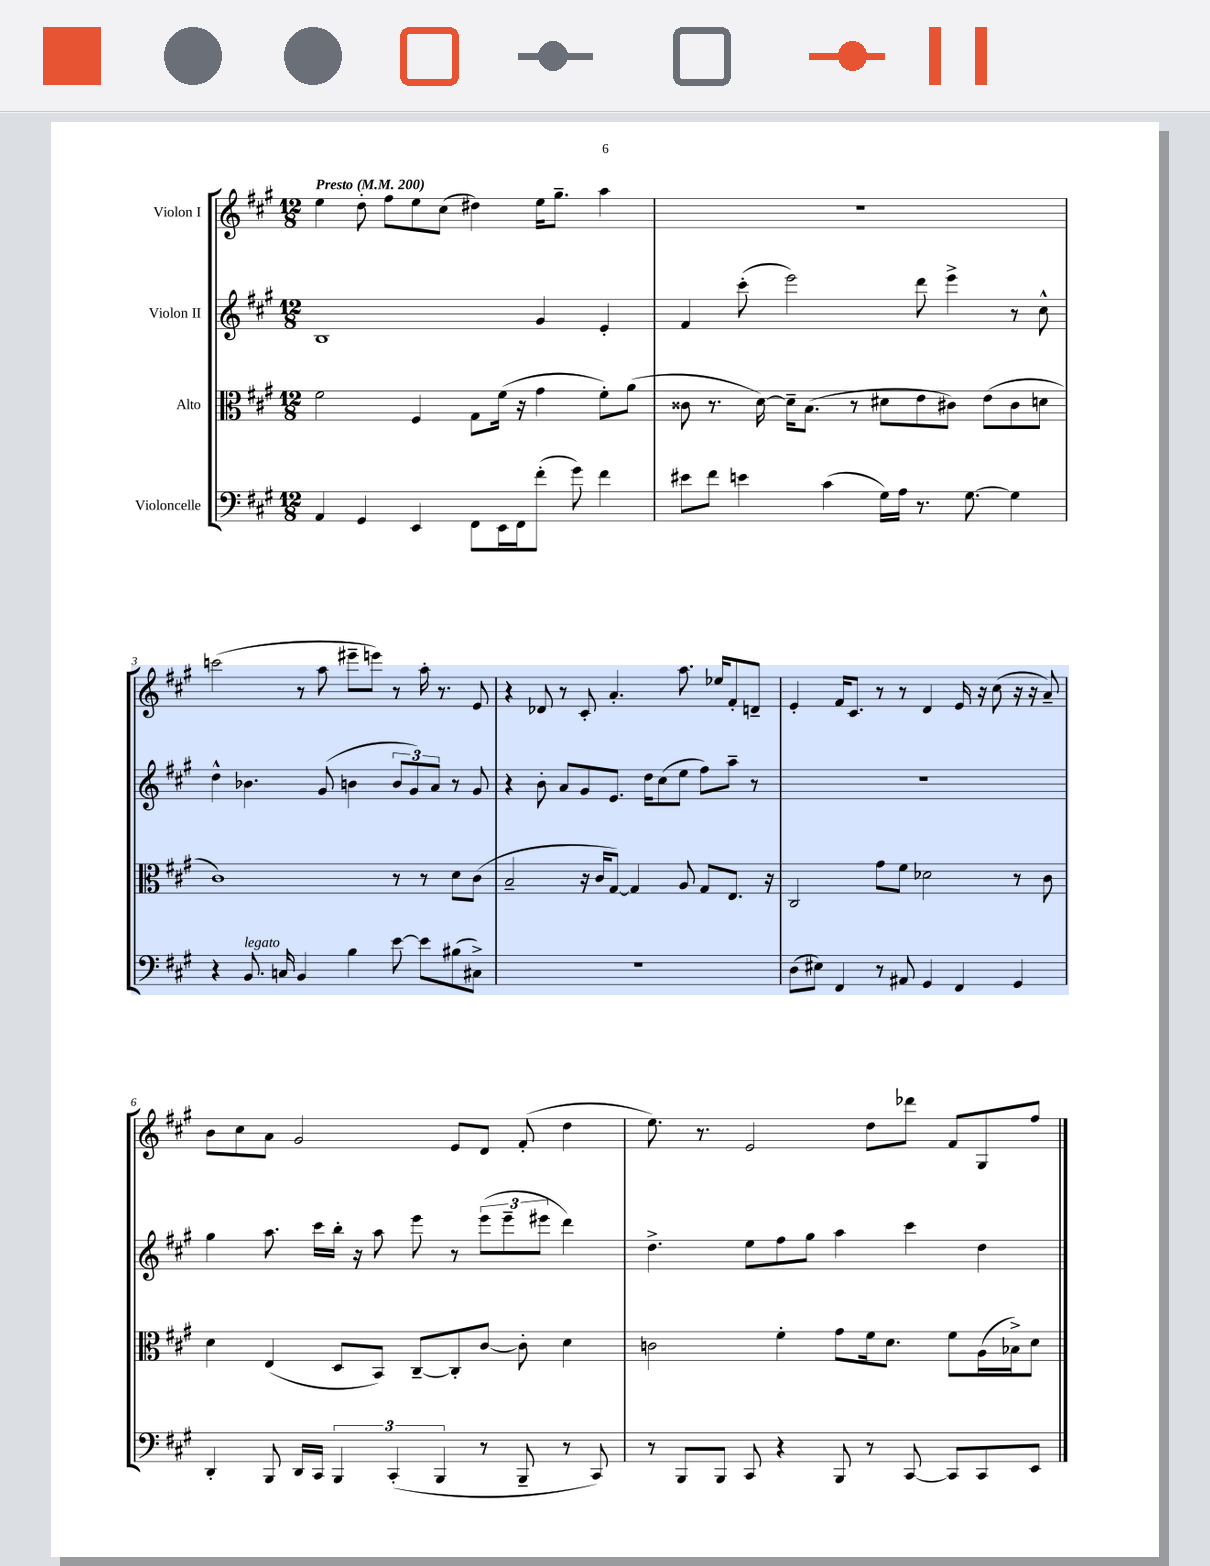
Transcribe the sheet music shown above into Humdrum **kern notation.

**kern	**kern	**kern	**kern
*part4	*part3	*part2	*part1
*staff4	*staff3	*staff2	*staff1
*I"Violoncelle	*I"Alto	*I"Violon II	*I"Violon I
*clefF4	*clefC3	*clefG2	*clefG2
*k[f#c#g#]	*k[f#c#g#]	*k[f#c#g#]	*k[f#c#g#]
*M12/8	*M12/8	*M12/8	*M12/8
*MM200	*MM200	*MM200	*MM200
=1	=1	=1	=1
!	!	!	!LO:TX:a:B:t=Presto
4AA/	2f#\	1B	4ee\
4GG#/	.	.	8dd'\
.	.	.	8ff#\L
4EE/	4F#/	.	8ee\
.	.	.	(8cc#\J
8FF#\L	8G#\L	.	4dd#X\)
16EE\L	(16f#\Jk	.	.
16FF#\J	16r	.	.
(8f#'\J	4g#\	4g#/	16ee\KL
.	.	.	8.gg#~\J
8g#\)	.	.	.
4f#\	8f#'\L)	4e'/	4aa\
.	(8a\J	.	.
=2	=2	=2	=2
8e#X\L	8c##X\	4f#/	1.r
8f#\J	8.r	.	.
4en\	.	(8ccc#'\	.
.	[16d\)	.	.
.	16d~\KL]	2eee\)	.
.	(8.B\J	.	.
(4c#\	.	.	.
.	8r	.	.
16G#\LL)	8d#X\L	.	.
16A\JJ	.	.	.
8.r	8e\	8ddd\	.
.	8c#X\J)	4eee^\	.
[8.G#\	.	.	.
.	(8e\L	.	.
4G#\]	8c#\	8r	.
.	8dn\J	8cc#^^\	.
!!LO:LB:g=z
=3	=3	=3	=3
4r	1c#)	4dd^^\	(2cccn\
!LO:TX:a:i:t=legato	!	!	!
8.BB/	.	4.b-X\	.
16Cn/	.	.	.
4BB/	.	.	8r
.	.	(8g#/	8aa\
4B\	.	4bn\	8eee#X~\L
.	.	.	8eeen\J)
[8e\	8r	12b/L	8r
.	.	12g#/)	.
8e\L]	8r	.	16aa'\
.	.	12a/J	.
.	.	.	8.r
(8B#X\	8d\L	8r	.
8C#X^\J)	(8c#\J	8g#/	8e/
=4	=4	=4	=4
1.r	2B~/	4r	4r
.	.	8b'\	8d-X/
.	.	8a/L	8r
.	16r	8g#/	8c#'/
.	16c#/KL	.	.
.	[8G#/J)	8.e/J	4.a'/
.	4G#/]	.	.
.	.	16dd\KL	.
.	.	(8cc#\	.
.	8A/	8ee\J	8.aa\
.	8G#/L	8ff#\L)	.
.	.	.	16ee-X/KL
.	8.E/J	8aa~\J	8f#'/
.	.	8r	8dn~/J
.	16r	.	.
=5	=5	=5	=5
(8D\L	2C#/	1.r	4e'/
8E#X\J)	.	.	.
4FF#/	.	.	16f#/KL
.	.	.	8.c#/J
8r	8g#\L	.	8r
8AA#X/	8f#\J	.	8r
4GG#/	2d-X\	.	4d/
4FF#/	.	.	16e/
.	.	.	16r
.	.	.	(8cc#\
4GG#/	8r	.	16r
.	.	.	16r
.	8c#\	.	8a~/)
!!LO:LB:g=z
=6	=6	=6	=6
4DD'/	4d\	4gg#\	8b\L
.	.	.	8cc#\
8BBB/	(4E/	8.aa\	8a\J
16DD/LL	.	.	2g#/
16CC#/JJ	.	16ccc#\LL	.
6BBB/	8D/L	16bb'\JJ	.
.	.	16r	.
.	8BB/J)	8aa\	.
(6CC#'/	.	.	.
.	[8C#~/L	8eee\	.
6BBB/	.	.	.
.	8C#'/]	8r	8e/L
8r	[8c#/J	(12eee\L	8d/J
.	.	12eee~\	.
8BBB~/	8c#'\]	.	(8f#'/
.	.	12eee#X\J	.
8r	4d\	4ddd\)	4dd\
8CC#/)	.	.	.
=7	=7	=7	=7
8r	2cn\	4.dd^\	8.ee\)
8BBB/L	.	.	.
.	.	.	8.r
8BBB/J	.	.	.
8CC#/	.	8ee\L	2e/
4r	4f#'\	8ff#\	.
.	.	8gg#\J	.
8BBB/	8g#\L	4aa\	.
8r	16f#\k	.	8dd\L
.	8.d\J	.	.
[8CC#/	.	4ccc#\	8ddd-X\J
8CC#/L]	8f#\L	.	8f#/L
8CC#/	(16A\L	4dd\	8G#/
.	16B-X^\J)	.	.
8EE/J	8d\J	.	8ff#/J
==	==	==	==
*-	*-	*-	*-
